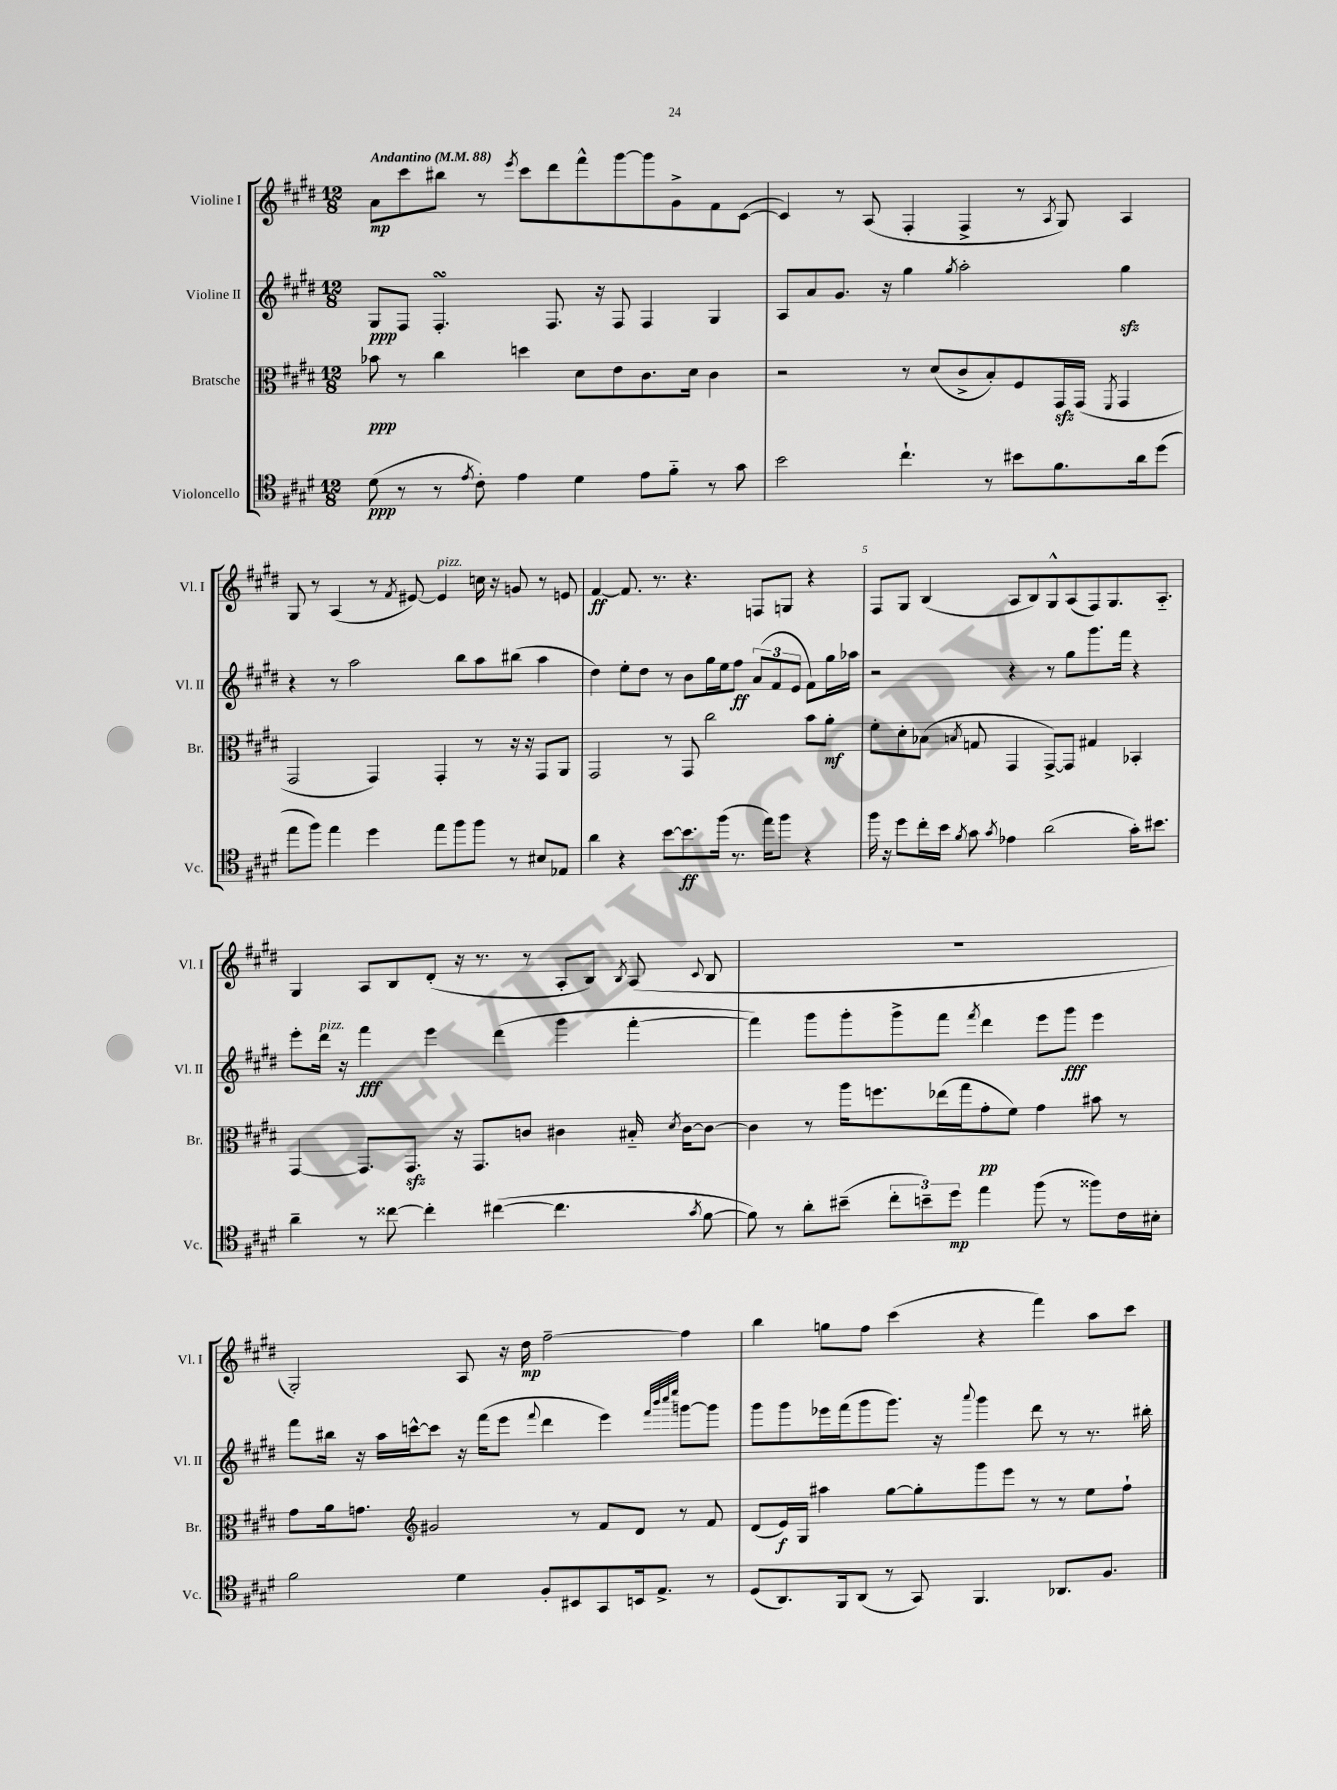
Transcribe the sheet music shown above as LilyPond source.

<<
\new StaffGroup <<
\new Staff = "s0" \with { instrumentName = "Violine I" shortInstrumentName = "Vl. I" } {
    \clef treble \key e \major \numericTimeSignature \time 12/8 \tempo "Andantino" 4 = 88
    \autoBeamOff a'8[\mp cis'''8 bis''8] r8 \acciaccatura { e'''8 } cis'''8[ dis'''8 fis'''8-^ gis'''8~ gis'''8 gis'8-> fis'8 cis'8]~( |
    cis'4) r8 a8( fis4-. fis4-> r8 \acciaccatura { a8 } gis8) a4 |
    gis8 r8 a4( r8 \acciaccatura { fis'8 } eis'8~) eis'4^\markup { \italic "pizz." } c''16 r16 g'8 r8 e'8 |
    fis'4~\ff fis'8. r8. r4. f8[ g8] r4 |
    fis8[ gis8] b4( a8[ b8) gis8-^ a8( fis8) gis8. a8.]-_ |
    gis4 a8[ b8 dis'8]-.( r16 r8. r8 a8[-. b8]) \acciaccatura { b8 } a8( \appoggiatura { cis'8 } b8 |
    R1. |
    gis2-.) a8 r16 dis''16\mp fis''2~-- fis''4 |
    b''4 g''8[ fis''8] cis'''4( r4 fis'''4) a''8[ cis'''8] \bar "|." |
}
\new Staff = "s1" \with { instrumentName = "Violine II" shortInstrumentName = "Vl. II" } {
    \clef treble \key e \major \numericTimeSignature \time 12/8
    \autoBeamOff gis8[\ppp fis8] fis4.-.\turn fis8. r16 fis8 fis4 gis4 |
    a8[ a'8 gis'8.] r16 gis''4 \acciaccatura { gis''8 } a''2-. gis''4\sfz |
    r4 r8 a''2 b''8[ a''8 bis''8]( a''4 |
    dis''4) e''8[-. dis''8] r8 b'8[ gis''16 e''16 fis''8]\ff \tuplet 3/2 { a'8[( fis'8 e'8] } fis'8[) gis''16 aes''16] |
    r2 r4 r8 gis''8[ gis'''8. fis'''16] r4 |
    e'''8[-. dis'''16]^\markup { \italic "pizz." } r16 fis'''4\fff e'''4 dis'''4( gis'''4 fis'''4~-. |
    fis'''4) gis'''8[ gis'''8-. gis'''8-> fis'''8] \acciaccatura { fis'''8 } dis'''4 e'''8[ gis'''8]\fff e'''4 |
    fis'''8[ bis''16] r16 a''16[ c'''16~-^ c'''8] r16 fis'''16[( e'''8] \appoggiatura { fis'''8 } dis'''4 e'''4) \grace { fis'''32[ b'''32 cis''''32 e''''32] } g'''8[~ g'''8] |
    gis'''8[ gis'''8 ees'''16 fis'''16( gis'''8 gis'''8.]) r16 \appoggiatura { a'''8 } gis'''4 dis'''8 r8 r8. bis''16-. \bar "|." |
}
\new Staff = "s2" \with { instrumentName = "Bratsche" shortInstrumentName = "Br." } {
    \clef alto \key e \major \numericTimeSignature \time 12/8
    \autoBeamOff bes'8\ppp r8 cis''4 d''4 dis'8[ e'8 cis'8. dis'16] cis'4 |
    r2 r8 dis'8[( cis'8-> b8-.) fis8 gis,16\sfz gis,16]( \acciaccatura { fis,8 } gis,4 |
    gis,2 gis,4) gis,4-. r8 r16 r16 gis,8[ a,8] |
    gis,2 r8 gis,8 cis''2 b'8[ a'8]-.\mf |
    fis'8[-. dis'8-. bes8]( \acciaccatura { b8 } g8 gis,4 gis,8[~->) gis,8] gis4 bes,4-. |
    gis,4~ gis,8.[ gis,8.]\sfz r16 gis,8.[ c'8] cis'4 bis16-_ \acciaccatura { dis'8 } cis'16[~ cis'8]~ |
    cis'4 r8 a''16[ f''8. ees''16( gis''16 gis'8-.\pp fis'8]) gis'4 bis'8 r8 |
    gis'8[ a'16 g'8.] \clef treble gis'2 r8 fis'8[ dis'8] r8 fis'8 |
    dis'8[( e'16\f) gis16] ais''4 gis''8[~ gis''8-. gis'''8 e'''8] r8 r8 e''8[ fis''8]-! \bar "|." |
}
\new Staff = "s3" \with { instrumentName = "Violoncello" shortInstrumentName = "Vc." } {
    \clef tenor \key e \major \numericTimeSignature \time 12/8
    \autoBeamOff dis'8\ppp( r8 r8 \acciaccatura { e'8 } cis'8-.) e'4 dis'4 e'8[ fis'8]-_ r8 gis'8 |
    b'2 cis''4.-! r8 bis'8[ fis'8. a'16 dis''8]( |
    e''8[ fis''8]) e''4 dis''4 e''8[ fis''8 fis''8] r8 bis8[ ees8] |
    a'4 r4 b'8[~ b'8.\ff fis''16]( r8. e''16[) fis''8] r4 |
    fis''16 r16 dis''8[ cis''16-. b'16] \acciaccatura { fis'8 } gis'8 \acciaccatura { gis'8 } ees'4 a'2( gis'16[-.) bis'8.] |
    a'4-- r8 cisis''8~ cisis''4-. cis''4~( cis''4. \acciaccatura { gis'8 } fis'8~ |
    fis'8) r8 a'8[-. bis'8]--( \tuplet 3/2 { cis''8[-. b'8--) dis''8]\mp } e''4 fis''8( r8 fisis''8[) cis'16 bis16]-. |
    fis'2 dis'4 fis8[-. bis,8 gis,8 b,16 e8.]-> r8 |
    dis8[( a,8.) fis,16 a,8]( r8 gis,8) fis,4. aes,8.[ fis8.] \bar "|." |
}
>>
>>
\layout { \context { \Score \override BarNumber.break-visibility = ##(#f #t #t) barNumberVisibility = #(every-nth-bar-number-visible 5) } }
